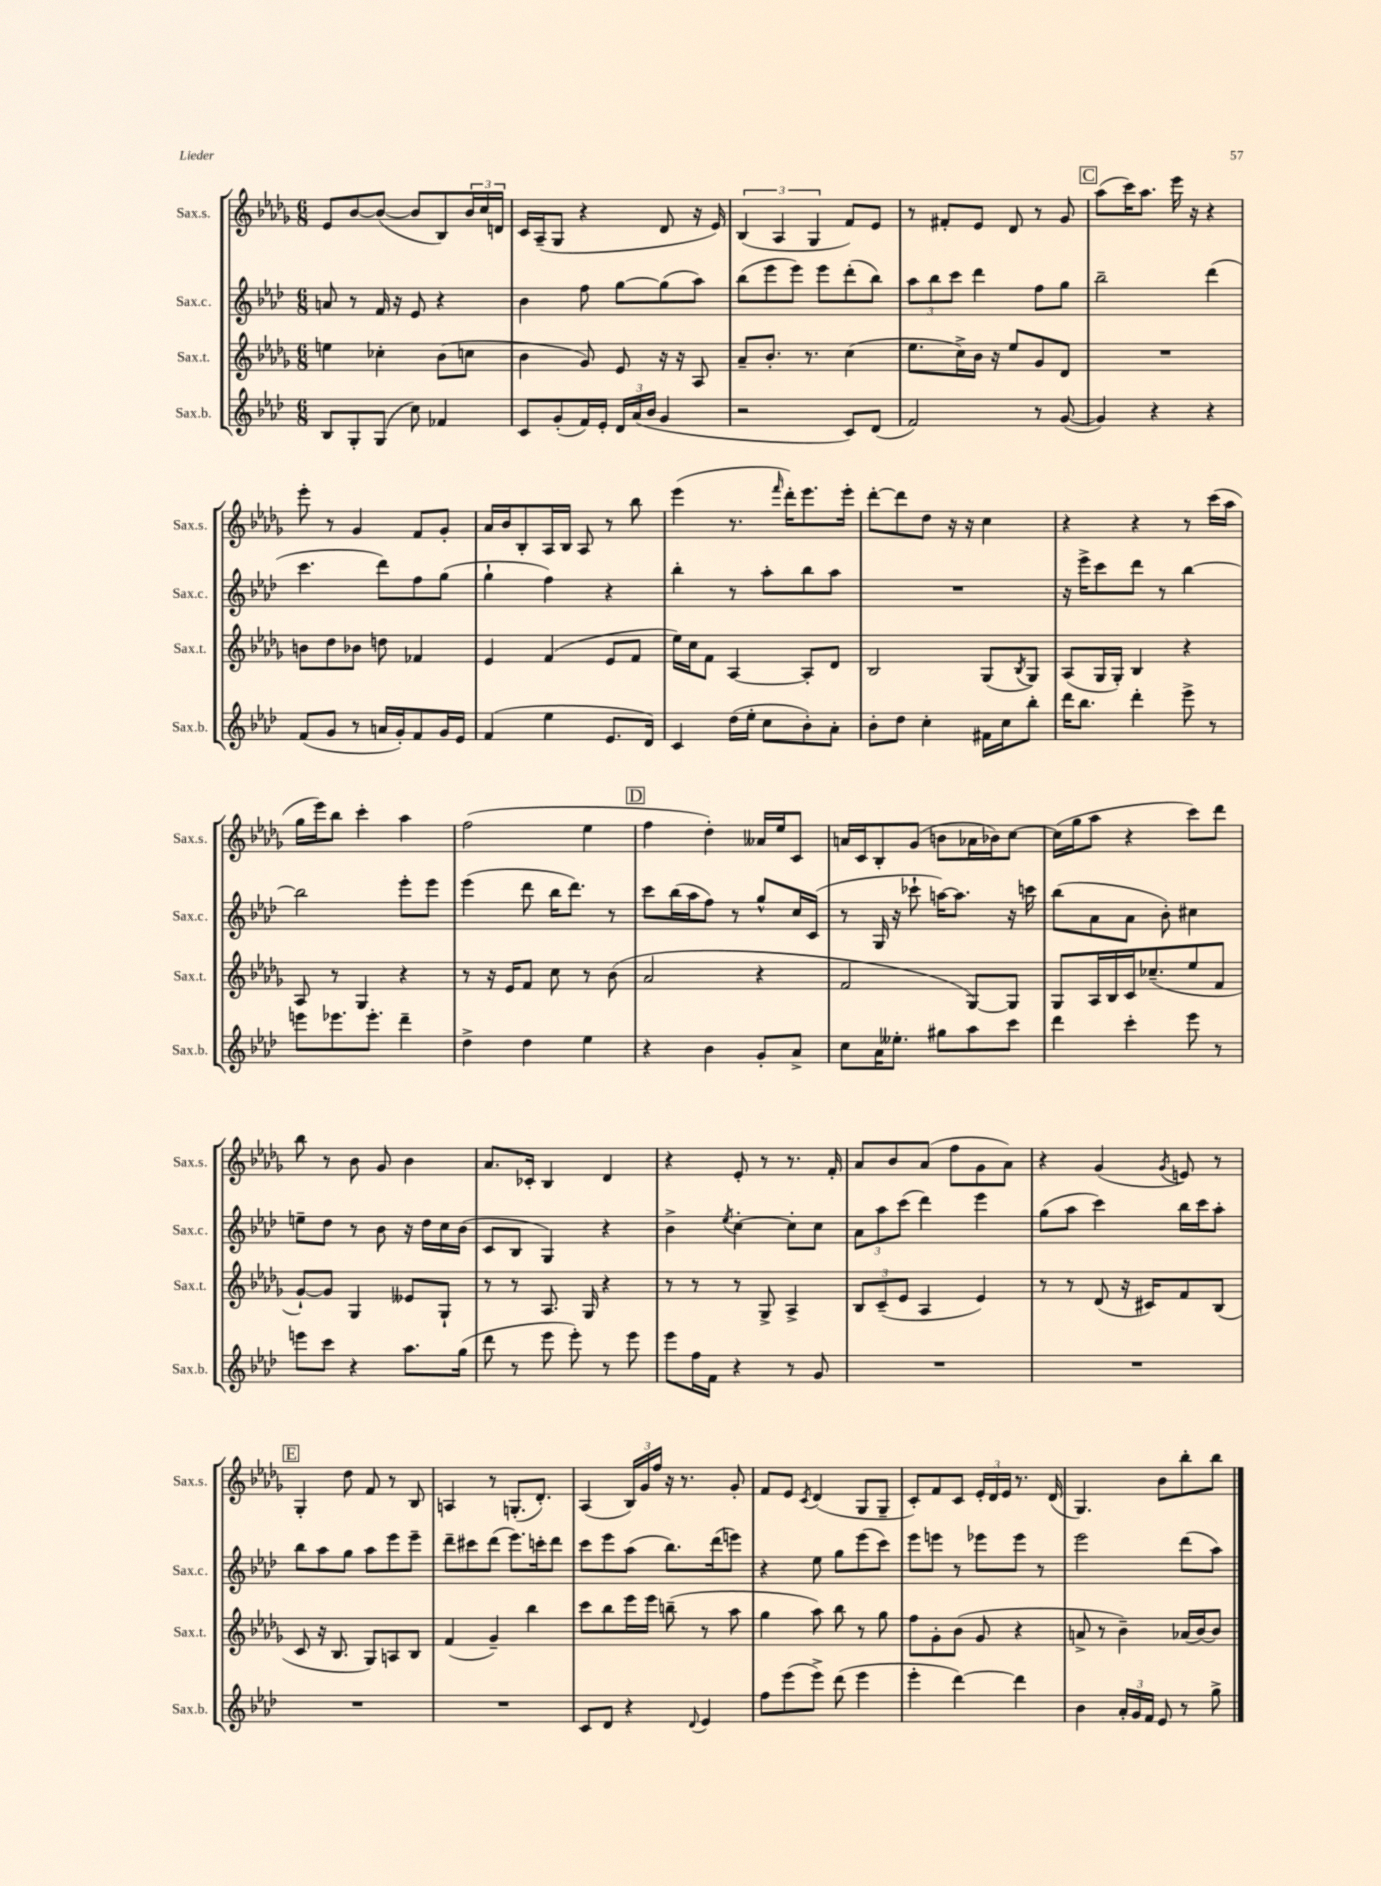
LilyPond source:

<<
\new StaffGroup <<
\new Staff = "s0" \with { instrumentName = "Sax.s." shortInstrumentName = "Sax.s." } {
    \clef treble \key des \major \numericTimeSignature \time 6/8
    ees'8 bes'8~ bes'8~( bes'8 bes8) \tuplet 3/2 { bes'16 c''16 d'16 } |
    c'16 aes16--( ges8 r4 des'8 r16 ees'16) |
    \tuplet 3/2 { bes4( aes4 ges4 } f'8) ees'8 |
    r8 fis'8-. ees'8 des'8 r8 ges'8 |
    \mark \markup { \box "C" } aes''8( c'''16) aes''8. ees'''16 r16 r4 |
    ees'''8-. r8 ges'4 f'8 ges'8-. |
    aes'16 bes'16 bes8-. aes16 bes16 aes8 r8 bes''8 |
    ees'''4( r8. \grace { f'''16 } des'''16-.) ees'''8. ees'''16-. |
    des'''8~-. des'''8 des''8 r16 r16 c''4 |
    r4 r4 r8 c'''16( aes''16 |
    ges''16 ees'''16) bes''8 c'''4-. aes''4 |
    f''2( ees''4 |
    \mark \markup { \box "D" } f''4 des''4-.) aeses'16 ees''16 c'8 |
    a'16 c'16 bes8-. ges'8( b'8 aes'16 bes'16) c''8~ |
    c''16( ges''16 aes''8 r4 c'''8) des'''8 |
    bes''8 r8 bes'8 ges'8 bes'4 |
    aes'8. ces'16-. bes4 des'4 |
    r4 ees'8-. r8 r8. f'16-. |
    aes'8 bes'8 aes'8( f''8 ges'8 aes'8) |
    r4 ges'4( \acciaccatura { ges'8 } e'8) r8 |
    \mark \markup { \box "E" } ges4-. des''8 f'8 r8 bes8 |
    a4 r8 g8.-.( des'8.-.) |
    aes4( \tuplet 3/2 { bes16) ges'16 f''16 } r16 r8. ges'8-. |
    f'8 ees'8 \acciaccatura { c'8 } des'4( ges8 ges8-- |
    c'8-.) f'8 c'8 \tuplet 3/2 { ees'16-. des'16 ees'16 } r8. des'16( |
    ges4.) bes'8 bes''8-. bes''8 \bar "|." |
}
\new Staff = "s1" \with { instrumentName = "Sax.c." shortInstrumentName = "Sax.c." } {
    \clef treble \key aes \major \numericTimeSignature \time 6/8
    a'8 r8 f'16 r16 ees'8 r4 |
    bes'4 f''8 g''8~ g''8( aes''8) |
    bes''8( ees'''8 ees'''8) ees'''8 des'''8-.( bes''8) |
    \tuplet 3/2 { aes''8 bes''8 c'''8 } des'''4 f''8 g''8 |
    \mark \markup { \box "C" } bes''2-- des'''4( |
    c'''4. des'''8) f''8 g''8( |
    g''4-! f''4) r4 |
    bes''4-. r8 aes''8-. bes''8 aes''8 |
    R2. |
    r16 ees'''16-> c'''8 des'''8 r8 bes''4~ |
    bes''2 ees'''8-. ees'''8 |
    ees'''4( des'''8 bes''16 des'''8.) r8 |
    \mark \markup { \box "D" } c'''8 bes''16( aes''16 f''8) r8 g''8-^ c''16 c'16( |
    r8 g16 r16 ces'''8-! a''16~) a''8. r16 c'''16 |
    bes''8( aes'8 aes'8 bes'8-.) cis''4 |
    e''8-- des''8 r8 bes'8 r16 des''16 c''16 bes'16( |
    c'8 bes8 g4) r4 |
    bes'4-> \acciaccatura { ees''8 } c''4~-. c''8-. c''8 |
    \tuplet 3/2 { aes'8 aes''8 c'''8( } des'''4) ees'''4 |
    g''8( aes''8 c'''4) bes''16 c'''16 aes''8-. |
    \mark \markup { \box "E" } bes''8 aes''8 g''8 aes''8 ees'''8 ees'''8-- |
    des'''8-- cis'''8 des'''8( ees'''8.) c'''16-. des'''8 |
    c'''8 ees'''8 aes''8( bes''8.) des'''16( e'''8) |
    r4 ees''8 g''8 ees'''8( c'''8) |
    ees'''8 e'''8 r8 ees'''8 ees'''8 r8 |
    ees'''2 des'''8( aes''8) \bar "|." |
}
\new Staff = "s2" \with { instrumentName = "Sax.t." shortInstrumentName = "Sax.t." } {
    \clef treble \key des \major \numericTimeSignature \time 6/8
    e''4 ces''4-. bes'8( c''8 |
    bes'4 ges'8) ees'8 r16 r16 aes8 |
    aes'8-- bes'8.-. r8. c''4( |
    ees''8. c''16->) bes'16 r16 ees''8 ges'8 des'8 |
    \mark \markup { \box "C" } R2. |
    b'8 des''8 bes'8 d''8 fes'4 |
    ees'4 f'4( ees'8 f'8 |
    ees''16) c''16 f'8 aes4~ aes8-. des'8 |
    bes2 ges8( \acciaccatura { bes8 } ges8) |
    aes8( ges16 ges16-.) bes4 r4 |
    aes8 r8 ges4 r4 |
    r8 r16 ees'16 f'8 c''8 r8 bes'8( |
    \mark \markup { \box "D" } aes'2 r4 |
    f'2 ges8~) ges8 |
    ges8 aes16 bes16 c'16 ces''8.--( ees''8 f'8 |
    ges'8~-!) ges'8 ges4 eeses'8 ges8-! |
    r8 r8 aes8. ges16 r4 |
    r8 r8 r8 ges8-> aes4-> |
    \tuplet 3/2 { bes8 c'8--( ees'8 } aes4 ees'4) |
    r8 r8 des'8( r16 cis'16) f'8 bes8( |
    \mark \markup { \box "E" } c'8 r16 bes8. ges8) a8 bes8 |
    f'4( ges'4--) bes''4 |
    c'''8 bes''8 ees'''16 ees'''16 b''8--( r8 aes''8 |
    ges''4 aes''8) bes''8 r8 ges''8 |
    f''8 ges'8-. bes'8( ges'8 r4 |
    a'8-> r8 bes'4--) aes'16( bes'16~) bes'8 \bar "|." |
}
\new Staff = "s3" \with { instrumentName = "Sax.b." shortInstrumentName = "Sax.b." } {
    \clef treble \key aes \major \numericTimeSignature \time 6/8
    bes8 g8-. g8( c''8) fes'4 |
    c'8 g'8-.( f'16) ees'16-. \tuplet 3/2 { des'16 aes'16( bes'16 } g'4 |
    r2 c'8) des'8( |
    f'2) r8 g'8~( |
    \mark \markup { \box "C" } g'4) r4 r4 |
    f'8( g'8 r8 a'16 g'16-.) f'8 g'16 ees'16 |
    f'4( ees''4 ees'8. des'16) |
    c'4 des''16( ees''16-. c''8 bes'8-.) aes'8-. |
    bes'8-. des''8 c''4-. fis'16 c''16 bes''8-. |
    des'''16 bes''8. des'''4-. ees'''8-> r8 |
    e'''8 ees'''8. ees'''8.-. des'''4-- |
    des''4-> des''4 ees''4 |
    \mark \markup { \box "D" } r4 bes'4 g'8-. aes'8-> |
    c''8 aes'16 eeses''8.-. gis''8 aes''8 c'''8 |
    des'''4 c'''4-. ees'''8 r8 |
    e'''8 c'''8 r4 aes''8. g''16( |
    des'''8 r8 ees'''8 ees'''8-.) r8 ees'''8 |
    ees'''8 f''16 f'16 r4 r8 g'8 |
    R2. |
    R2. |
    \mark \markup { \box "E" } R2. |
    R2. |
    c'8 des'8 r4 \appoggiatura { des'8 } ees'4 |
    f''8 ees'''8( ees'''8->) des'''8( ees'''4 |
    ees'''4-. des'''4~) des'''4 |
    bes'4 \tuplet 3/2 { aes'16-. g'16 f'16 } ees'8 r8 g''8-> \bar "|." |
}
>>
>>
\layout { \context { \Score \remove "Bar_number_engraver" } }
